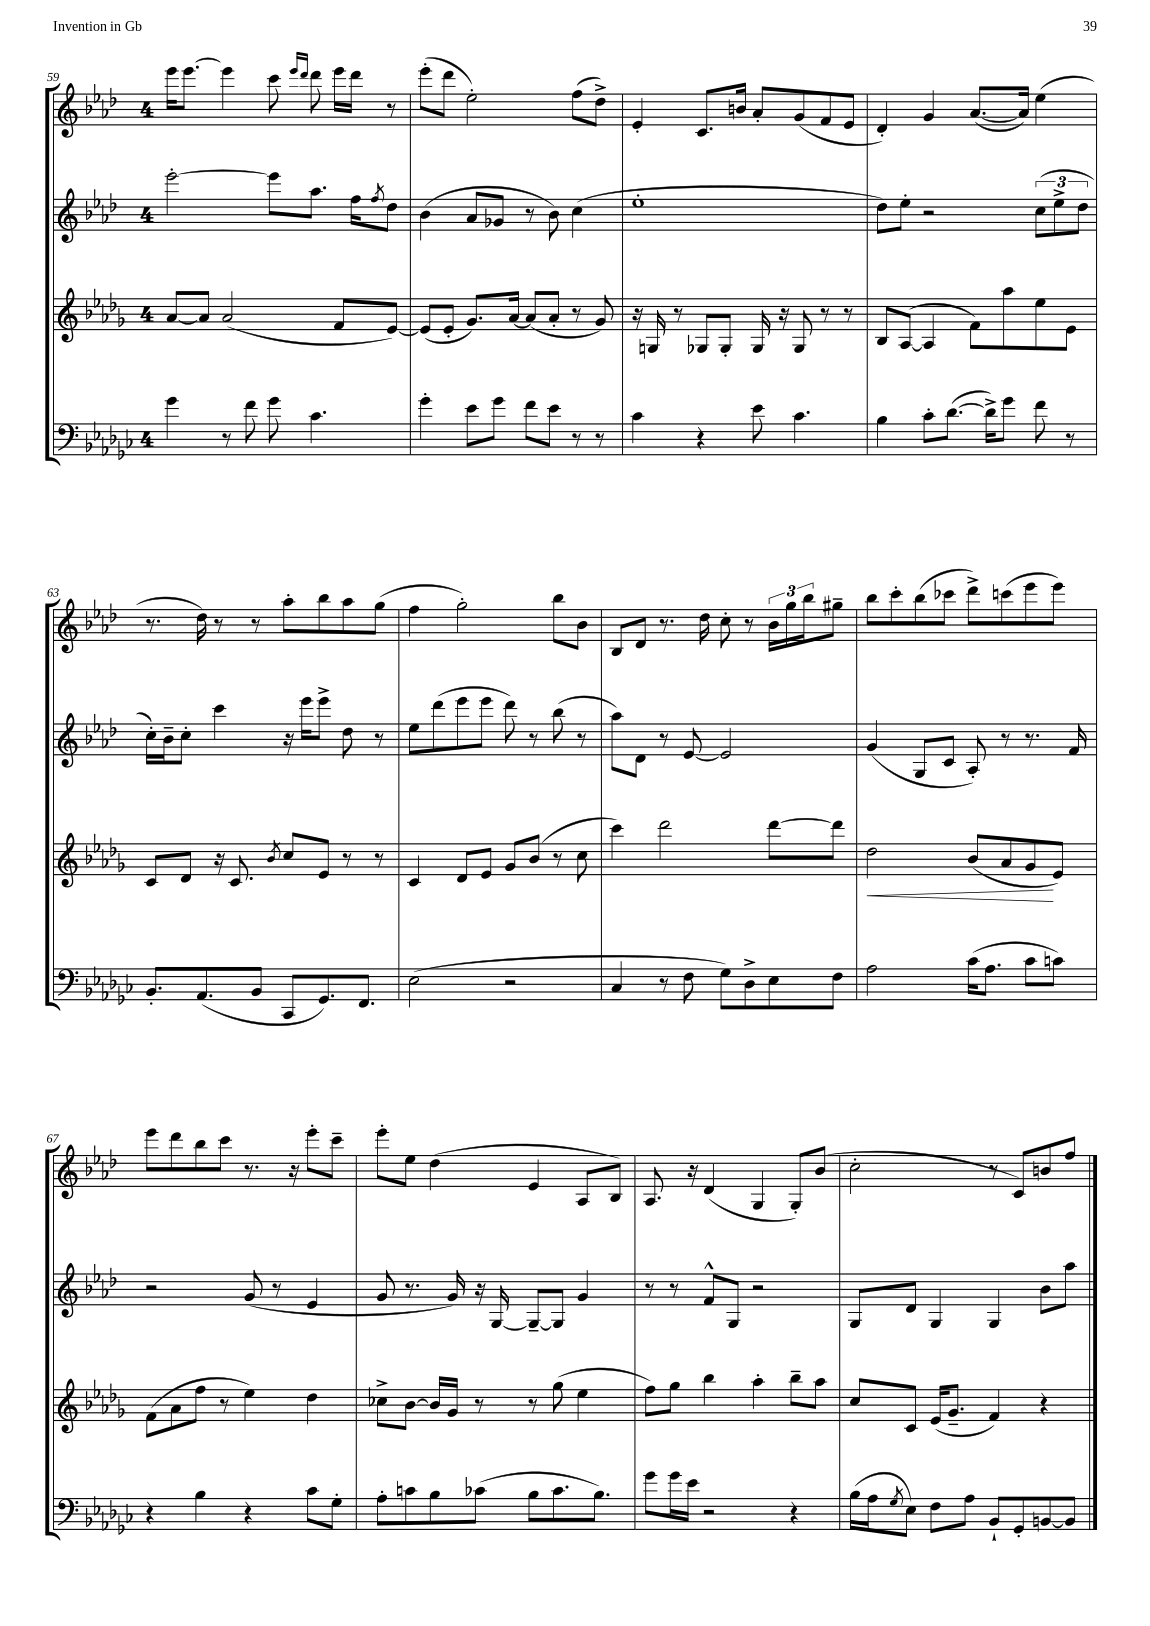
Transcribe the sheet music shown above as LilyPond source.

<<
\new StaffGroup <<
\new Staff = "s0" {
    \clef treble \key aes \major \once \override Staff.TimeSignature.style = #'single-digit \time 4/4
    ees'''16 ees'''8.~ ees'''4 c'''8 \grace { ees'''16 des'''16 } des'''8 ees'''16 des'''16 r8 |
    ees'''8-.( des'''8 ees''2-.) f''8( des''8->) |
    ees'4-. c'8. b'16 aes'8-. g'8( f'8 ees'8 |
    des'4-.) g'4 aes'8.~( aes'16) ees''4( |
    r8. des''16) r8 r8 aes''8-. bes''8 aes''8 g''8( |
    f''4 g''2-.) bes''8 bes'8 |
    bes8 des'8 r8. des''16 c''8-. r8 \tuplet 3/2 { bes'16 g''16 bes''16 } gis''8-- |
    bes''8 c'''8-. bes''8( ces'''8 des'''8->) c'''8( ees'''8 ees'''8) |
    ees'''8 des'''8 bes''8 c'''8 r8. r16 ees'''8-. c'''8-- |
    ees'''8-. ees''8 des''4( ees'4 aes8 bes8) |
    aes8. r16 des'4( g4 g8-.) bes'8( |
    c''2-. r8 c'8) b'8 f''8 \bar "|." |
}
\new Staff = "s1" {
    \clef treble \key aes \major \once \override Staff.TimeSignature.style = #'single-digit \time 4/4
    ees'''2~-. ees'''8 aes''8. f''16 \acciaccatura { f''8 } des''8 |
    bes'4( aes'8 ges'8 r8 bes'8) c''4( |
    ees''1-. |
    des''8) ees''8-. r2 \tuplet 3/2 { c''8( ees''8-> des''8 } |
    c''16-.) bes'16-- c''8-. c'''4 r16 ees'''16 ees'''8-> des''8 r8 |
    ees''8 des'''8( ees'''8 ees'''8 des'''8) r8 bes''8( r8 |
    aes''8) des'8 r8 ees'8~ ees'2 |
    g'4( g8 c'8 aes8-.) r8 r8. f'16 |
    r2 g'8( r8 ees'4 |
    g'8 r8. g'16) r16 g16~ g8~-- g8 g'4 |
    r8 r8 f'8-^ g8 r2 |
    g8 des'8 g4 g4 bes'8 aes''8 \bar "|." |
}
\new Staff = "s2" {
    \clef treble \key des \major \once \override Staff.TimeSignature.style = #'single-digit \time 4/4
    aes'8~ aes'8 aes'2( f'8 ees'8~) |
    ees'8( ees'8-. ges'8.) aes'16~ aes'8( aes'8-. r8 ges'8) |
    r16 g16 r8 ges8 ges8-. ges16 r16 ges8 r8 r8 |
    bes8 aes8~( aes4 f'8) aes''8 ees''8 ees'8 |
    c'8 des'8 r16 c'8. \acciaccatura { bes'8 } c''8 ees'8 r8 r8 |
    c'4 des'8 ees'8 ges'8 bes'8( r8 c''8 |
    c'''4) des'''2 des'''8~ des'''8 |
    des''2\< bes'8( aes'8 ges'8\! ees'8) |
    f'8( aes'8 f''8 r8 ees''4) des''4 |
    ces''8-> bes'8~ bes'16 ges'16 r8 r8 ges''8( ees''4 |
    f''8) ges''8 bes''4 aes''4-. bes''8-- aes''8 |
    c''8 c'8 ees'16( ges'8.-- f'4) r4 \bar "|." |
}
\new Staff = "s3" {
    \clef bass \key ges \major \once \override Staff.TimeSignature.style = #'single-digit \time 4/4
    ges'4 r8 f'8 ges'8 ces'4. |
    ges'4-. ees'8 ges'8 f'8 ees'8 r8 r8 |
    ces'4 r4 ees'8 ces'4. |
    bes4 ces'8-. des'8.~( des'16->) ges'8 f'8 r8 |
    bes,8.-. aes,8.( bes,8 ces,8 ges,8.) f,8. |
    ees2( r2 |
    ces4 r8 f8 ges8) des8-> ees8 f8 |
    aes2 ces'16( aes8. ces'8 c'8) |
    r4 bes4 r4 ces'8 ges8-. |
    aes8-. c'8 bes8 ces'8( bes8 ces'8. bes8.) |
    ges'8 ges'16 ees'16 r2 r4 |
    bes16( aes16 \acciaccatura { ges8 } ees8) f8 aes8 bes,8-! ges,8-. b,8~ b,8 \bar "|." |
}
>>
>>
\layout { \context { \Score currentBarNumber = #59 } }
